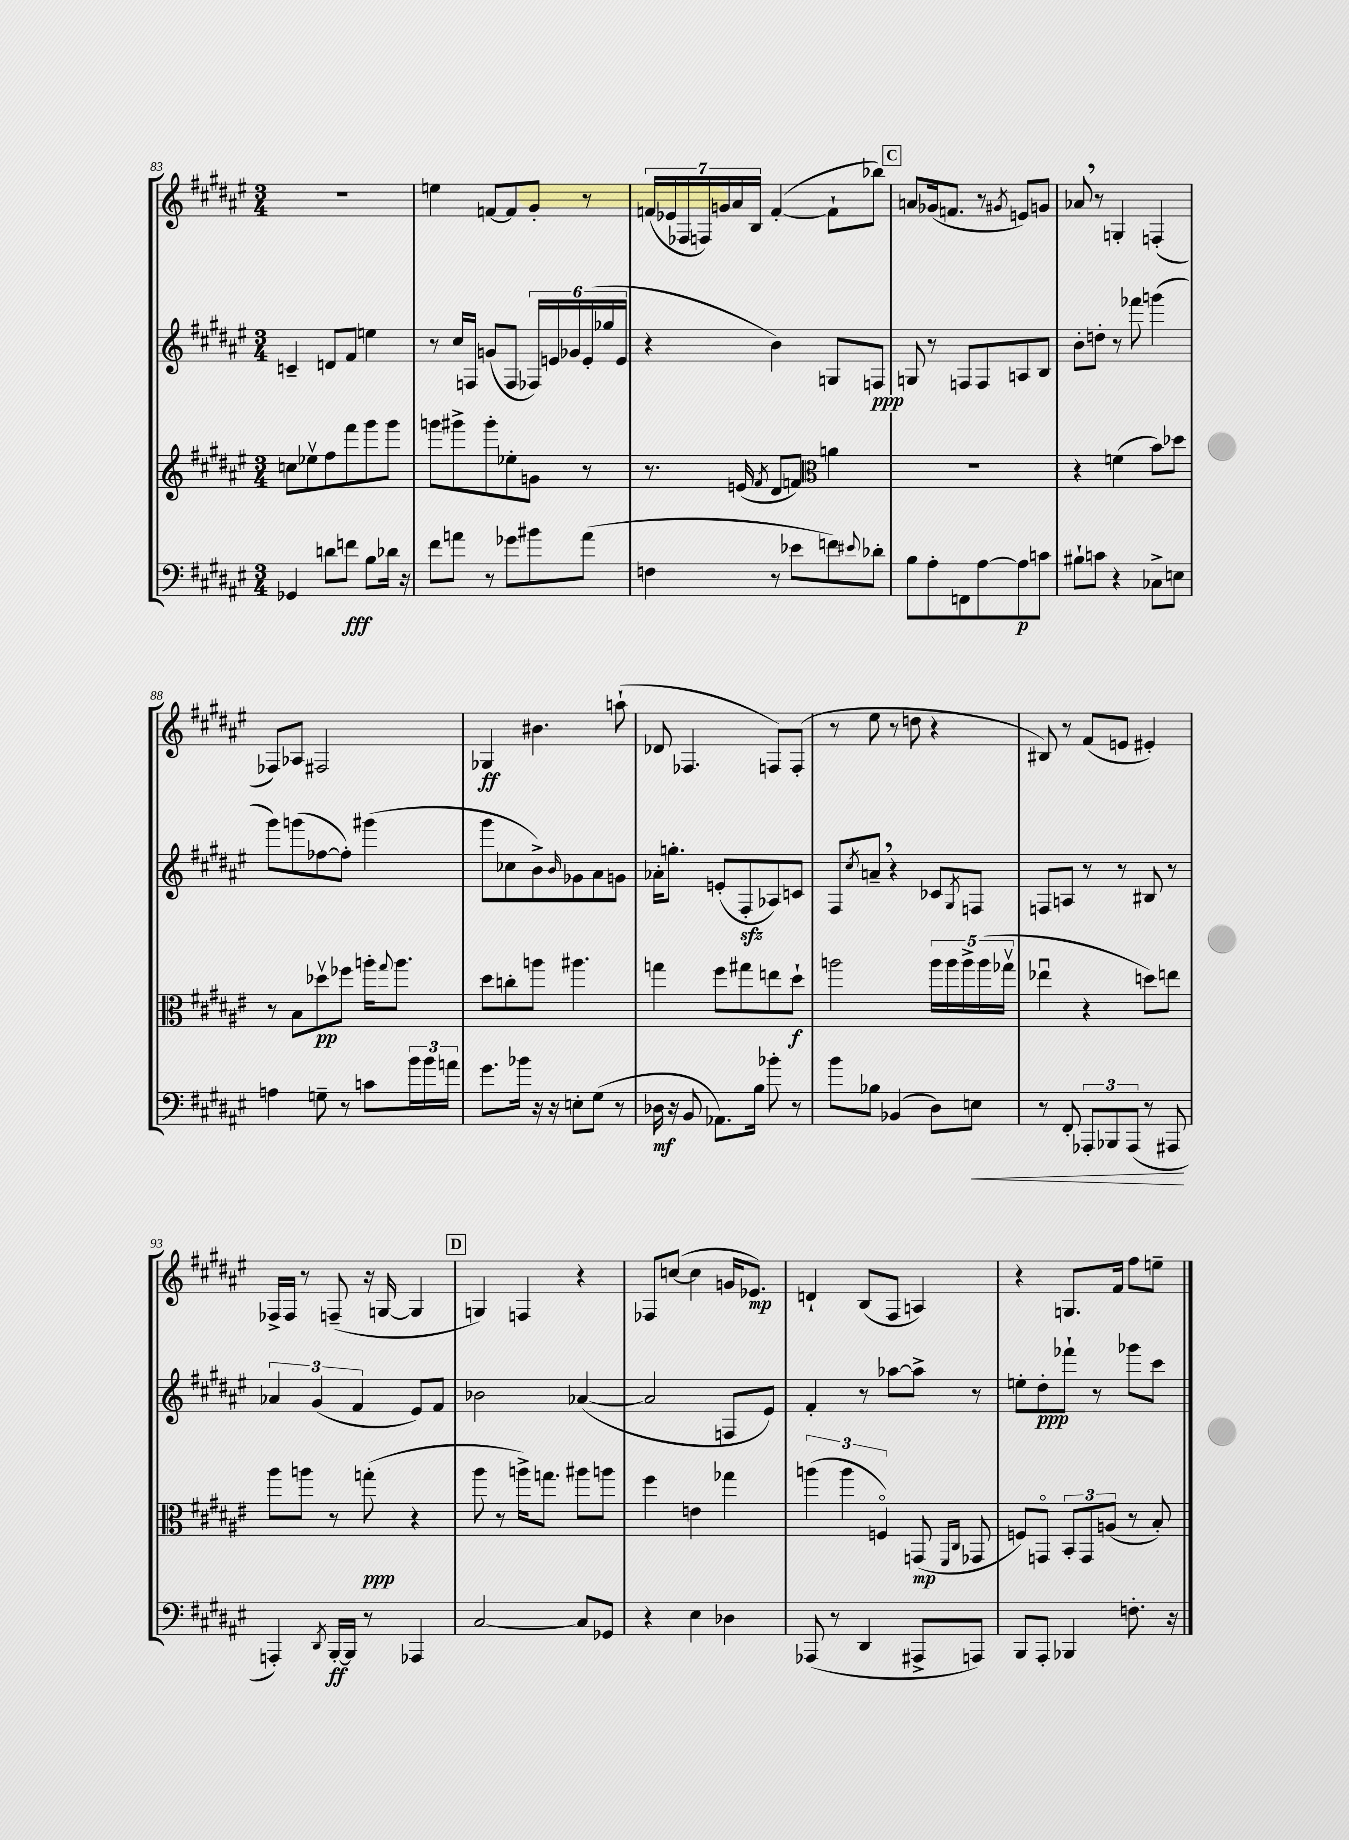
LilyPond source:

<<
\new StaffGroup <<
\new Staff = "s0" {
    \clef treble \key fis \major \numericTimeSignature \time 3/4
    R2. |
    e''4 f'8~ f'8 gis'8-. r8 |
    \tuplet 7/4 { f'16( ees'16 fes16 f16) g'16 ais'16 b16 } f'4~-.( f'8-! bes''8) |
    \mark \markup { \box "C" } a'8 ges'16( f'8. r8 \acciaccatura { gis'8 } e'8) g'8 |
    aes'8 \breathe r8 g4-. f4-.( |
    fes8) aes8 fis2 |
    ges4\ff bis'4. a''8-!( |
    des'8 fes4. f8) f8-.( |
    r8 eis''8 r8 d''8 r4 |
    bis8) r8 fis'8( e'8 eis'4-.) |
    fes16-> fes16 r8 f8--( r16 g16~ g4 |
    \mark \markup { \box "D" } g4) f4 r4 |
    fes8 c''8~( c''4 g'16 ees'8.\mp) |
    d'4-! b8( fis8 a4) |
    r4 g8. fis'16 fis''8 e''8-- \bar "|." |
}
\new Staff = "s1" {
    \clef treble \key fis \major \numericTimeSignature \time 3/4
    c'4-- d'8 fis'8 e''4 |
    r8 cis''16 f16 g'8( f8 \tuplet 6/4 { fes16) e'16 ges'16 e'16-.( ges''16 e'16 } |
    r4 b'4) g8 f8\ppp |
    \mark \markup { \box "C" } g8 r8 f8 f8 a8 b8 |
    b'8-. d''8-. r8 fes'''8 g'''4( |
    gis'''8) g'''8( fes''8~ fes''8-.) gis'''4( |
    gis'''8 ces''8 b'8->) \grace { b'16 } ges'8 ais'8 g'8 |
    aes'16-. g''8.-. e'8-.( fis8-.\sfz aes8) c'8 |
    fis8 \acciaccatura { cis''8 } a'8-- \breathe r4 ces'8 \acciaccatura { gis8 } f8 |
    f8 a8 r8 r8 bis8 r8 |
    \tuplet 3/2 { aes'4 gis'4( fis'4 } eis'8) fis'8 |
    \mark \markup { \box "D" } bes'2 aes'4~( |
    aes'2 f8 eis'8) |
    fis'4-. r8 aes''8~ aes''8-> r8 |
    e''8-. dis''8-.\ppp fes'''8-! r8 ges'''8 cis'''8 \bar "|." |
}
\new Staff = "s2" {
    \clef treble \key fis \major \numericTimeSignature \time 3/4
    c''8 ees''8\upbow fis''8 fis'''8 gis'''8 gis'''8 |
    g'''8 gis'''8-> gis'''8-. ees''8-. g'8 r8 |
    r8. e'16( \acciaccatura { fis'8 } dis'8 f'8) \clef alto a'4 |
    \mark \markup { \box "C" } R2. |
    r4 f'4( b'8) des''8 |
    r8 b8 des''8\upbow\pp fes''8 a''16-. \appoggiatura { gis''8 } a''8. |
    dis''8 c''8-. a''8 ais''4. |
    g''4 fis''8 gis''8 e''8 dis''8-!\f |
    a''2 \tuplet 5/4 { a''16 a''16 a''16-> a''16( ges''16\upbow } |
    ees''4\downbow r4 d''8) e''8 |
    ais''8 a''8 r8 g''8-.\ppp( r4 |
    \mark \markup { \box "D" } ais''8 r8 a''16->) g''8. ais''8 a''8 |
    fis''4 e'4 ges''4 |
    \tuplet 3/2 { a''4( a''4 f4\flageolet) } g,8\mp( \grace { fis,16 cis16 } ges,8 |
    f8) g,8\flageolet \tuplet 3/2 { b,8-. g,8 a8( } r8 b8-.) \bar "|." |
}
\new Staff = "s3" {
    \clef bass \key fis \major \numericTimeSignature \time 3/4
    ges,4 d'8 f'8\fff b8 des'16 r16 |
    fis'8 a'8 r8 ges'8 bis'8 a'8( |
    f4 r8 ees'8 f'8) \appoggiatura { eis'8 } des'8-. |
    \mark \markup { \box "C" } b8 ais8-. f,8 ais8~ ais8\p c'8 |
    bis8-! c'8 r4 ces8-> e8 |
    a4 g8-- r8 c'8 \tuplet 3/2 { b'16 b'16 a'16 } |
    gis'8. bes'16 r16 r16 e8-. gis8( r8 |
    des16\mf r16 b,8 aes,8.) b16 bes'8-. r8 |
    b'8 bes8 bes,4( dis8) e8\< |
    r8 fis,8-. \tuplet 3/2 { aes,,8-. bes,,8 aes,,8( } r8 ais,,8\! |
    a,,4-.) \acciaccatura { dis,8 } b,,16~-.\ff b,,16 r8 aes,,4 |
    \mark \markup { \box "D" } cis2~ cis8 ges,8 |
    r4 eis4 des4 |
    aes,,8( r8 dis,4 ais,,8-> a,,8) |
    b,,8 ais,,8-. bes,,4 f8.-. r16 \bar "|." |
}
>>
>>
\layout { \context { \Score currentBarNumber = #83 } }
